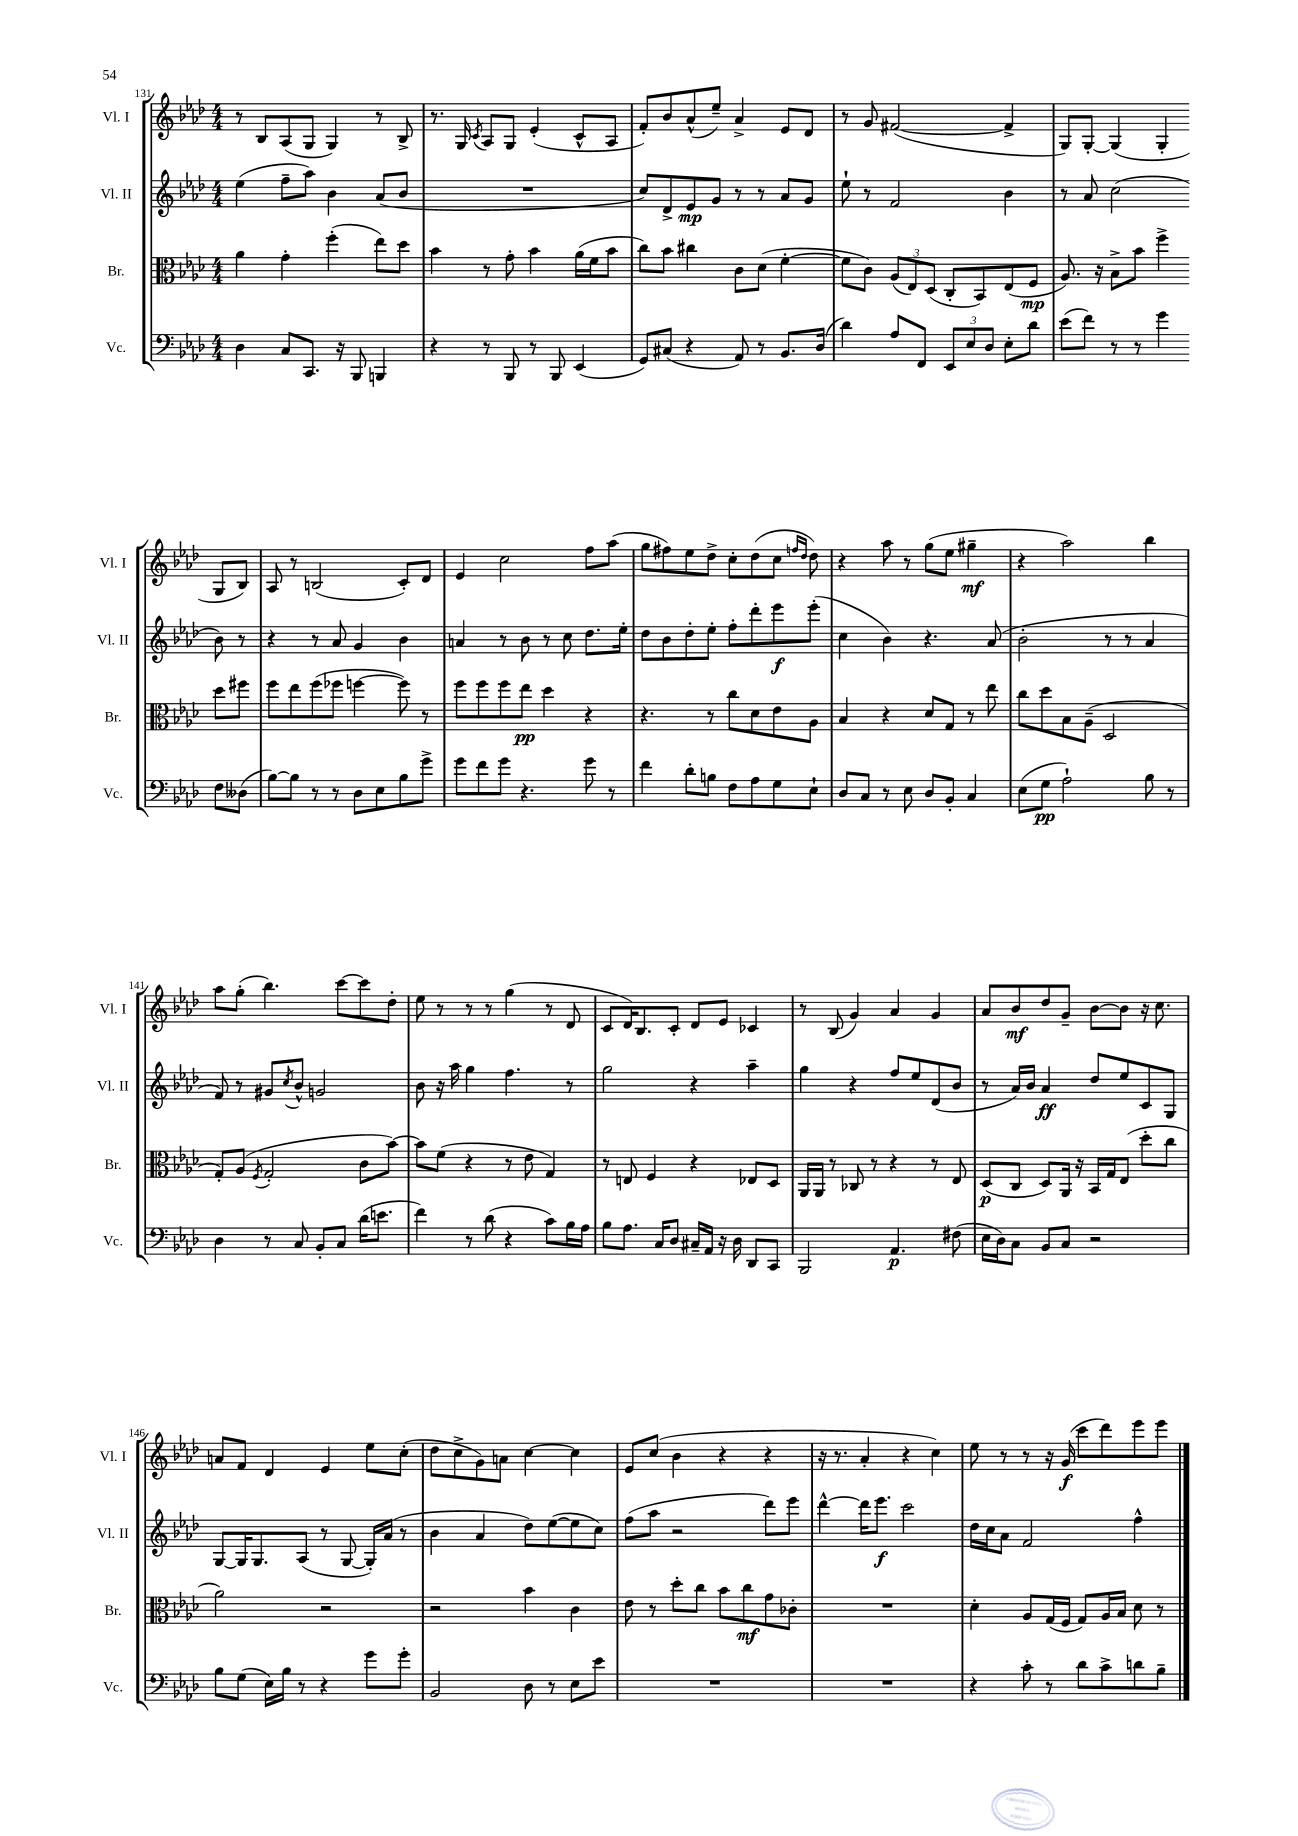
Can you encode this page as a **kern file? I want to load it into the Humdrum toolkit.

**kern	**kern	**kern	**kern
*staff4	*staff3	*staff2	*staff1
*clefF4	*clefC3	*clefG2	*clefG2
*k[b-e-a-d-]	*k[b-e-a-d-]	*k[b-e-a-d-]	*k[b-e-a-d-]
*M4/4	*M4/4	*M4/4	*M4/4
4D-	4a-	(4ee-	8r
.	.	.	8B-
8C	4g'	8ff~	(8A-
8.CC	.	8aa-)	8G
.	(4ff'	4b-	4G)
16r	.	.	.
8BBB-	.	.	.
4BBB	8ee-)	(8a-	8r
.	8dd-	8b-	8B-^
=	=	=	=
4r	4b-	1r	8.r
.	.	.	16G
.	.	.	8qc
8r	8r	.	8A-
8BBB-	8g'	.	8G
8r	4b-	.	(4e-'
8BBB-	.	.	.
(4EE-	(16a-	.	8c^^
.	16f	.	.
.	8b-	.	8A-
=	=	=	=
8GG)	8cc)	8cc)	8f')
(8C#	8b-	8d-^	8b-
4r	4cc#	8e-	(8a-^^
.	.	8g	8ee-~)
8AA-)	8c	8r	4a-^
8r	(8d-	8r	.
8.BB-	[4f'	8a-	8e-
.	.	8g	8d-
(16D-	.	.	.
=	=	=	=
4d-)	8f]	8ee-`	8r
.	8c)	8r	8g
8A-	(12A-	2f	([2f#
.	12E-)	.	.
8FF	.	.	.
.	(12D-	.	.
12EE-	8C'	.	.
12E-	.	.	.
.	8BB-)	.	.
12D-	.	.	.
8E-'	(8E-	4b-	4f#^]
8d-	8F	.	.
=	=	=	=
(8e-	8.A-)	8r	8G)
8f)	.	8a-	[8G'
.	16r	.	.
8r	8B-^	(2cc	(4G]
8r	8b-	.	.
4g	4ff^	.	4G'
8F	8dd-	8b-)	8G
(8D--	8ff#	8r	8B-)
=	=	=	=
[8B-)	8ff	4r	8A-
8B-]	8ee-	.	8r
8r	(8ff	8r	(2B
8r	8ff-	8a-	.
8D-	[4ff	4g	.
8E-	.	.	.
8B-	8ff])	4b-	8c')
8g^	8r	.	8d-
=	=	=	=
8g	8ff	4a	4e-
8f	8ff	.	.
8g	8ff	8r	2cc
4.r	8ee-	8b-	.
.	4dd-	8r	.
.	.	8cc	.
8g	4r	8.dd-	8ff
8r	.	.	(8aa-
.	.	16ee-'	.
=	=	=	=
4f	4.r	8dd-	8gg
.	.	8b-	8ff#)
8d-'	.	8dd-'	8ee-
8B	8r	8ee-'	8dd-^
8F	8cc	8ff'	8cc'
8A-	8d-	8ddd-'	(8dd-
8G	8e-	8eee-	8cc
.	.	.	16qqff
.	.	.	16qqdd-
8E-`	8A-	(8eee-'	8dd-)
=	=	=	=
8D-	4B-	4cc	4r
8C	.	.	.
8r	4r	4b-)	8aa-
8E-	.	.	8r
8D-	8d-	4.r	(8gg
8BB-'	8G	.	8ee-
4C	8r	.	4gg#~
.	8ee-	(8a-	.
=	=	=	=
(8E-	8cc	2b-'	4r
8G	8dd-	.	.
2A-`)	8B-	.	2aa-)
.	(8A-~	.	.
.	2D-	8r	.
.	.	8r	.
8B-	.	4a-	4bb-
8r	.	.	.
=	=	=	=
4D-	8G')	8f)	8aa-
.	(8A-	8r	(8gg'
.	8qF	.	.
8r	2G'	8g#	4.bb-)
.	.	8qcc	.
8C	.	8b-^^	.
8BB-'	.	2g	.
8C	.	.	[8ccc
(16d-	8c	.	8ccc]
8.e	.	.	.
.	[8b-)	.	8dd-'
=	=	=	=
4f)	8b-]	8b-	8ee-
.	(8f	16r	8r
.	.	16aa-	.
8r	4r	4gg	8r
(8d-	.	.	8r
4r	8r	4.ff	(4gg
.	8e-	.	.
8c)	4G)	.	8r
16B-	.	8r	8d-
16A-	.	.	.
=	=	=	=
8B-	8r	2gg	8c
8.A-	8E	.	16d-)
.	.	.	8.B-
.	4F	.	.
16C	.	.	.
8D-	.	.	8c'
16C#~	4r	4r	8d-
16AA-	.	.	.
16r	.	.	8e-
16D-	.	.	.
8DD-	8E-	4aa-~	4c-
8CC	8D-	.	.
=	=	=	=
2BBB-	16AA-	4gg	8r
.	16AA-	.	.
.	8r	.	(8B-
.	8C-	4r	4g)
.	8r	.	.
4.AA-	4r	8ff	4a-
.	.	8ee-	.
.	8r	(8d-	4g
(8F#	8E-	8b-	.
=	=	=	=
16E-	(8D-	8r	8a-
16D-)	.	.	.
8C	8C	16a-)	8b-
.	.	16b-	.
8BB-	8D-)	4a-	8dd-
8C	16AA-	.	8g~
.	16r	.	.
2r	16BB-	8dd-	[8b-
.	16G	.	.
.	(8E-	8ee-	8b-]
.	8dd-'	8c	16r
.	.	.	8.cc
.	8cc	8G	.
=	=	=	=
8B-	2a-)	[8G	8a
(8G	.	16G]	8f
.	.	8.G	.
16E-)	.	.	4d-
16B-	.	.	.
8r	.	(8A-	.
4r	2r	8r	4e-
.	.	[8G	.
8g	.	16G'])	8ee-
.	.	(16a-	.
8g'	.	8r	(8cc'
=	=	=	=
2BB-	2r	4b-	8dd-
.	.	.	8cc^
.	.	4a-	8g)
.	.	.	8a
8D-	4b-	8dd-)	[4cc
8r	.	([8ee-	.
8E-	4c	8ee-]	4cc]
8e-	.	8cc)	.
=	=	=	=
1r	8e-	(8ff	8e-
.	8r	8aa-	(8cc
.	8dd-'	2r	4b-
.	8cc	.	.
.	8b-	.	4r
.	8cc	.	.
.	8g	8ddd-)	4r
.	8c-'	8eee-	.
=	=	=	=
1r	1r	[4ddd-^^	16r
.	.	.	8.r
.	.	16ddd-]	4a-'
.	.	8.eee-	.
.	.	2ccc	4r
.	.	.	4cc)
=	=	=	=
4r	4d-'	16dd-	8ee-
.	.	16cc	.
.	.	8a-	8r
8c'	8A-	2f	8r
8r	(16G	.	16r
.	16F	.	(16g
8d-	8G)	.	8ccc
8c^	16A-	.	8ddd-)
.	16B-	.	.
8d	8d-	4ff^^	8eee-
8B-~	8r	.	8eee-
==	==	==	==
*-	*-	*-	*-
